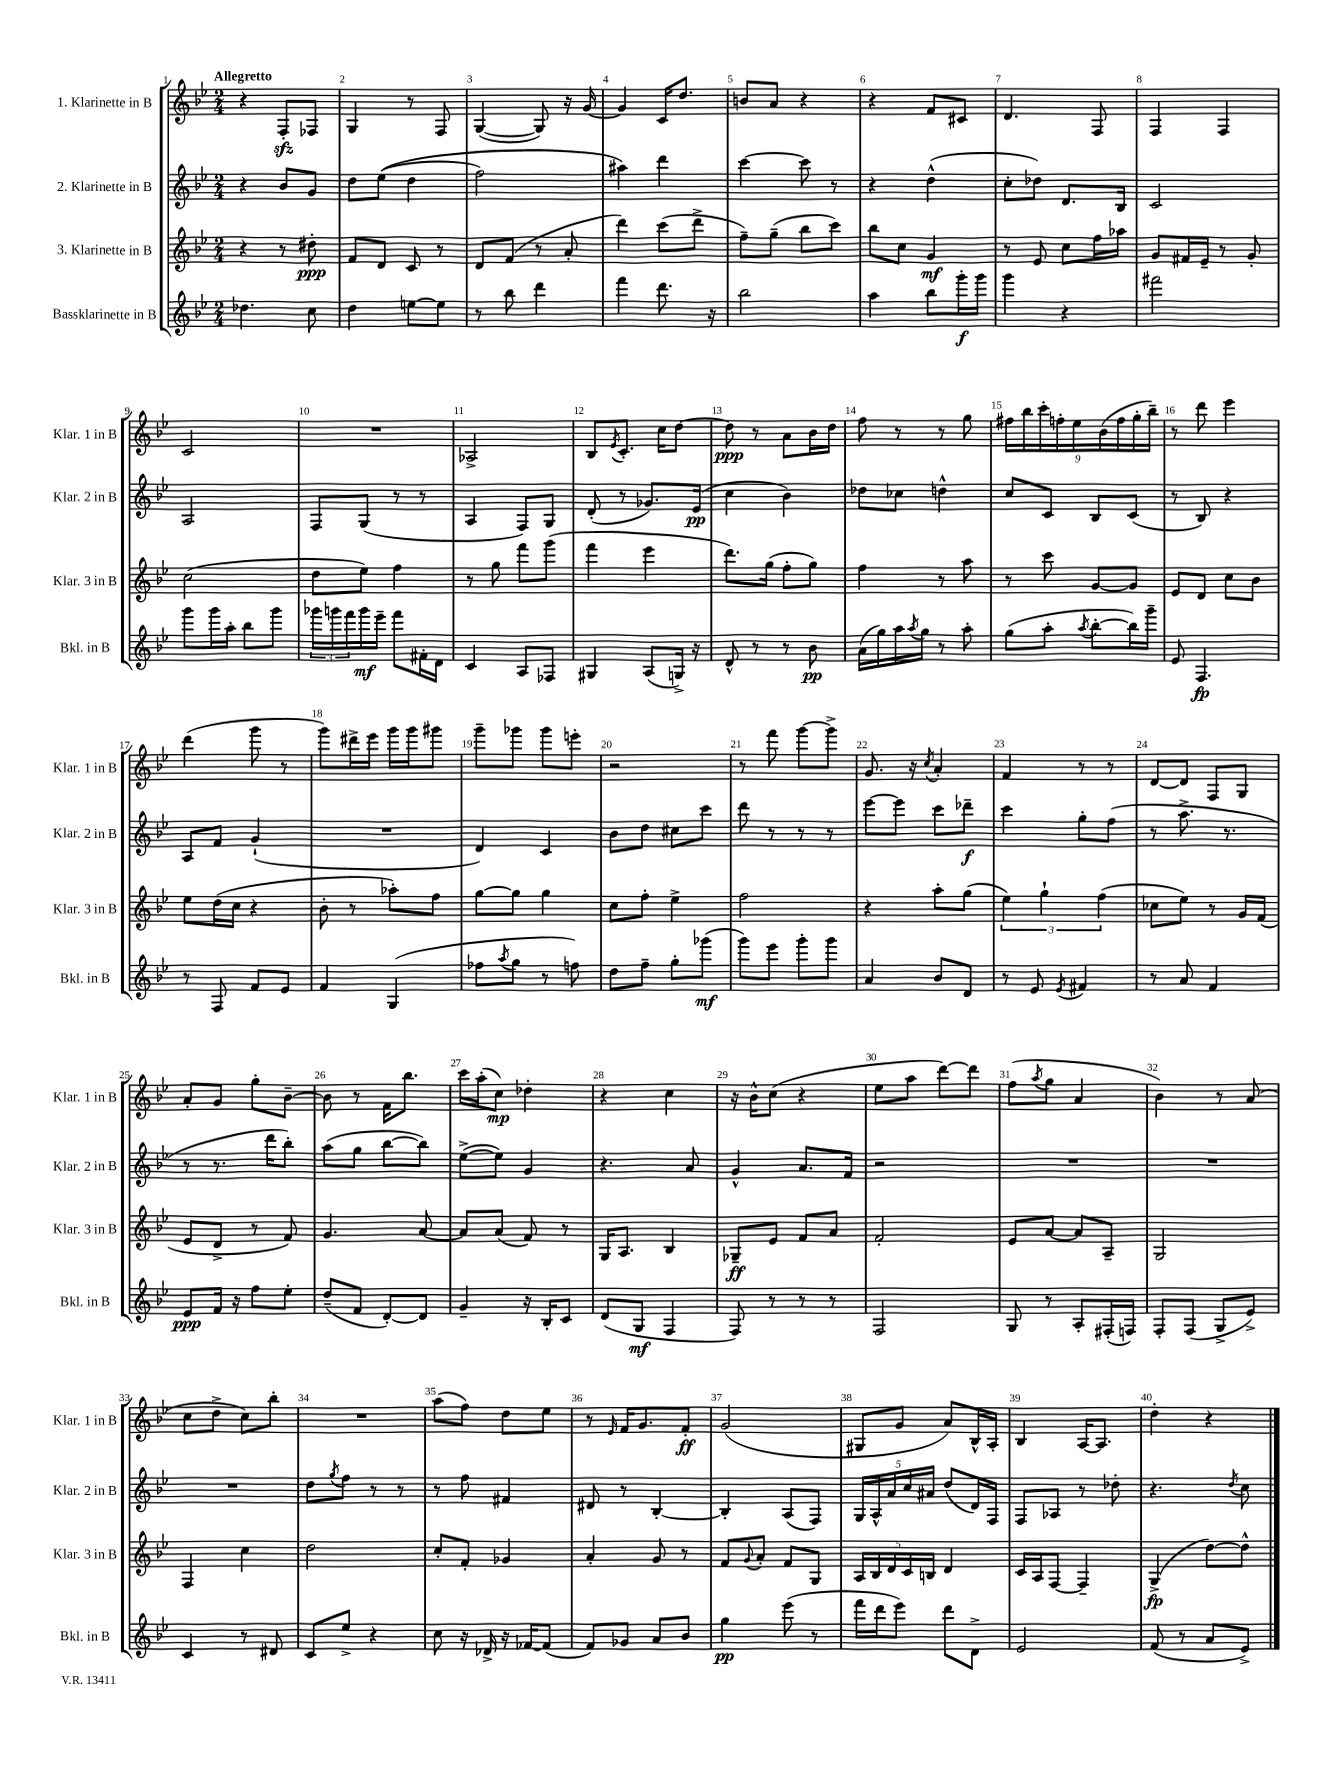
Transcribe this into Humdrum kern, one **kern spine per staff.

**kern	**kern	**kern	**kern
*staff4	*staff3	*staff2	*staff1
*clefG2	*clefG2	*clefG2	*clefG2
*k[b-e-]	*k[b-e-]	*k[b-e-]	*k[b-e-]
*M2/4	*M2/4	*M2/4	*M2/4
4.dd-\	4r	4r	4r
.	8r	8b-/L	8F'/L
8cc\	8dd#'\	8g/J	8F-/J
=	=	=	=
4dd\	8f/L	8dd\L	4G/
.	8d/J	&((8ee-\J	.
[8ee\L	8c/	4dd\	8r
8ee\]J	8r	.	8F/
=	=	=	=
8r	8d/L	2ff\)	([4G/
8bb-\	(8f/J	.	.
4ddd\	8r	.	8G/])
.	8a'/	.	16r
.	.	.	[16g/
=	=	=	=
4fff\	4ddd\)	4aa#\&)	4g/]
8.ddd\	(8ccc\L	4ddd\	16c/LK
.	.	.	8.dd/J
.	8ddd^\J	.	.
16r	.	.	.
=	=	=	=
2bb-\	8ff~\L)	[4ccc\	8b/L
.	(8gg~\J	.	8a/J
.	8bb-\L	8ccc\]	4r
.	8ccc\J)	8r	.
=	=	=	=
4aa\	8bb-\L	4r	4r
.	8cc\J	.	.
8bb-\L	4g/	(4dd^^\	8f/L
16ggg'\L	.	.	8c#/J
16ggg\JJ	.	.	.
=	=	=	=
4ggg\	8r	8cc'\L	4.d/
.	8e-/	8dd-\J)	.
4r	8cc\L	8.d/L	.
.	16ff\L	.	8F/
.	16aa-\JJ	16B-/Jk	.
=	=	=	=
2fff#\	8g/L	2c/	4F/
.	16f#/L	.	.
.	16e-~/JJ	.	.
.	8r	.	4F/
.	8g'/	.	.
=	=	=	=
8ggg\L	(2cc\	2A/	2c/
16ggg\L	.	.	.
16aa'\JJ	.	.	.
8bb-\L	.	.	.
8ggg\J	.	.	.
=	=	=	=
24ggg-\LL	8dd\L	8F/L	2r
24ggg\	.	.	.
24fff\	.	.	.
16ggg\	8ee-\J)	(8G/J	.
16eee-~\JJ	.	.	.
8fff\L	4ff\	8r	.
16f#'\L	.	8r	.
16d\JJ	.	.	.
=	=	=	=
4c/	8r	4A/	2A-^/
.	8gg\	.	.
8A/L	8fff\L	8F/L)	.
8F-/J	(8ggg\J	8G/J	.
=	=	=	=
4G#/	4fff\	(8d'/	8B-/L
.	.	.	8qe-/
.	.	8r	8.c'/J
(8A/L	4eee-\	8.g-/L)	.
.	.	.	16cc\LK
16G^/Jk)	.	.	[8dd\J
16r	.	(16e-/Jk	.
=	=	=	=
8d^^/	8.ddd\L)	4cc\	8dd\]
8r	.	.	8r
.	(16gg\Jk	.	.
8r	8ff'\L	4b-\)	8a\L
8b-\	8gg\J)	.	16b-\L
.	.	.	16dd\JJ
=	=	=	=
(16a\LL	4ff\	8dd-\L	8ff\
16gg\)	.	.	.
16aa\	.	8cc-\J	8r
8qaa/	.	.	.
16gg\JJ	.	.	.
8r	8r	4dd^^\	8r
8aa'\	8aa\	.	8gg\
=	=	=	=
(8gg\L	8r	8cc/L	18ff#\LL
.	.	.	18bb-\
.	.	.	18ccc'\
8aa'\J	8ccc\	8c/J	.
.	.	.	18ff'\
.	.	.	18ee-\
8qaa/	.	.	.
[8bb-'\L	[8g/L	8B-/L	.
.	.	.	(18b-\
.	.	.	18ff\
16bb-\]L)	8g/]J	(8c/J	.
.	.	.	18gg'\
16ggg~\JJ	.	.	.
.	.	.	18bb-~\JJ)
=	=	=	=
8e-/	8e-/L	8r	8r
4.F/	8d/J	8B-/)	8ddd\
.	8cc\L	4r	4eee-\
.	8b-\J	.	.
=	=	=	=
8r	8ee-\L	8A/L	(4ddd\
8F/	(16dd\L	8f/J	.
.	16cc\JJ	.	.
8f/L	4r	(4g`/	8ggg\
8e-/J	.	.	8r
=	=	=	=
4f/	8b-'\	2r	8ggg\L)
.	8r	.	16ddd#^\L
.	.	.	16eee-\JJ
(4G/	8aa-'\L)	.	16ggg\LL
.	.	.	16ggg\J
.	8ff\J	.	8ggg#\J
=	=	=	=
8ff-\L	[8gg\L	4d/)	8ggg~\L
8qaa/	.	.	.
8gg\J	8gg\]J	.	8ggg-\J
8r	4gg\	4c/	8ggg-\L
8ff\)	.	.	8eee'\J
=	=	=	=
8dd\L	8cc\L	8b-\L	2r
8ff~\J	8ff'\J	8dd\J	.
8gg'\L	4ee-^\	8cc#\L	.
(8ggg-\J	.	8ccc\J	.
=	=	=	=
8ggg\L)	2ff\	8ddd\	8r
8eee-\J	.	8r	8fff\
8ggg'\L	.	8r	[8ggg\L
8ggg\J	.	8r	8ggg^\]J
=	=	=	=
4a/	4r	[8eee-\L	8.g/
.	.	8eee-\]J	.
.	.	.	16r
.	.	.	8qcc/
8b-/L	8aa'\L	8ccc\L	4a'/
8d/J	(8gg\J	8ddd-~\J	.
=	=	=	=
8r	6ee-\)	4ccc\	4f/
8e-/	.	.	.
.	6gg`\	.	.
8qe-/	.	.	.
4f#/	.	8gg'\L	8r
.	(6ff\	.	.
.	.	(8ff\J	8r
=	=	=	=
8r	8cc-\L	8r	[8d/L
8a/	8ee-\J)	8.aa^\	8d/]J
4f/	8r	.	8F/L
.	.	8.r	.
.	16g/LL	.	8G/J
.	(16f/JJ	.	.
=	=	=	=
8e-/L	8e-/L	8r	8a'/L
16f/Jk	8d^/J	8.r	8g/J
16r	.	.	.
8ff\L	8r	.	8gg'\L
.	.	16ddd\LK	.
8ee-'\J	8f/)	8bb-'\J)	[8b-~\J
=	=	=	=
(8dd~/L	4.g/	(8aa\L	8b-\]
8f/J	.	8gg\J	8r
[8d'/L)	.	[8bb-\L	16f\LK
.	.	.	8.bb-\J
8d/]J	[8a/	8bb-\]J)	.
=	=	=	=
4g~/	8a/]L	([8ee-^\L	16ccc\LL
.	.	.	(16aa'\J
.	(8a/J	8ee-\]J)	8cc\J)
16r	8f/)	4g/	4dd-'\
16B-'/LK	.	.	.
8c/J	8r	.	.
=	=	=	=
(8d/L	16G/LK	4.r	4r
.	8.A/J	.	.
8G/J	.	.	.
4F/	4B-/	.	4cc\
.	.	8a/	.
=	=	=	=
8F/)	8G-~/L	4g^^/	16r
.	.	.	16b-^^\LK
8r	8e-/J	.	(8cc\J
8r	8f/L	8.a/L	4r
8r	8a/J	.	.
.	.	16f/Jk	.
=	=	=	=
2F/	2f'/	2r	8ee-\L
.	.	.	8aa\J
.	.	.	[8ddd\L)
.	.	.	8ddd\]J
=	=	=	=
8G/	8e-/L	2r	(8ff\L
.	.	.	8qaa/
8r	[8a/J	.	8gg\J
8A'/L	8a/]L	.	4a/
(16F#'/L	8A~/J	.	.
16F/JJ)	.	.	.
=	=	=	=
8F'/L	2G/	2r	4b-\)
(8F/J	.	.	.
8G^/L	.	.	8r
8e-^/J)	.	.	(8a/
=	=	=	=
4c/	4F/	2r	8cc\L
.	.	.	8dd^\J
8r	4cc\	.	8cc\L)
8d#/	.	.	8bb-'\J
=	=	=	=
8c/L	2dd\	8dd\L	2r
.	.	8qgg/	.
8ee-^/J	.	8ff\J	.
4r	.	8r	.
.	.	8r	.
=	=	=	=
8cc\	8cc'/L	8r	(8aa\L
16r	8f'/J	8ff\	8ff\J)
16d-^/	.	.	.
16r	4g-/	4f#/	8dd\L
[16f-/LK	.	.	.
(8f-/]J	.	.	8ee-\J
=	=	=	=
8f/L)	4a'/	8d#/	8r
.	.	.	16qqe-/
8g-/J	.	8r	16f/LK
.	.	.	8.g/
8a/L	8g/	[4B-'/	.
8b-/J	8r	.	8f'/J
=	=	=	=
4gg\	8f/L	4B-'/]	(2g/
.	8qqg/	.	.
.	8a'/J	.	.
(8eee-\	8f/L	(8A/L	.
8r	8G/J	8F/J)	.
=	=	=	=
16fff\LL	20A/LL	20G/LL	8G#/L
.	20B-/	20A^^/	.
16ddd\J	.	.	.
.	20d/	20a/	.
8eee-\J)	.	.	8g/J
.	20c/	20cc/	.
.	20B/JJ	20a#/JJ	.
8ddd\L	4d/	(8dd/L	8a/L)
8d^\J	.	16d/L)	16B-^^/L
.	.	16F/JJ	16A'/JJ
=	=	=	=
2e-/	16c/LL	8F/L	4B-/
.	16A/J	.	.
.	[8F/J	8A-/J	.
.	4F~/]	8r	[16A/LK
.	.	.	8.A/]J
.	.	8dd-'\	.
=	=	=	=
(8f/	(4G^/	4.r	4dd'\
8r	.	.	.
8a/L	[8dd\L)	.	4r
.	.	8qdd/	.
8e-^/J)	8dd^^\]J	8cc\	.
==	==	==	==
*-	*-	*-	*-
